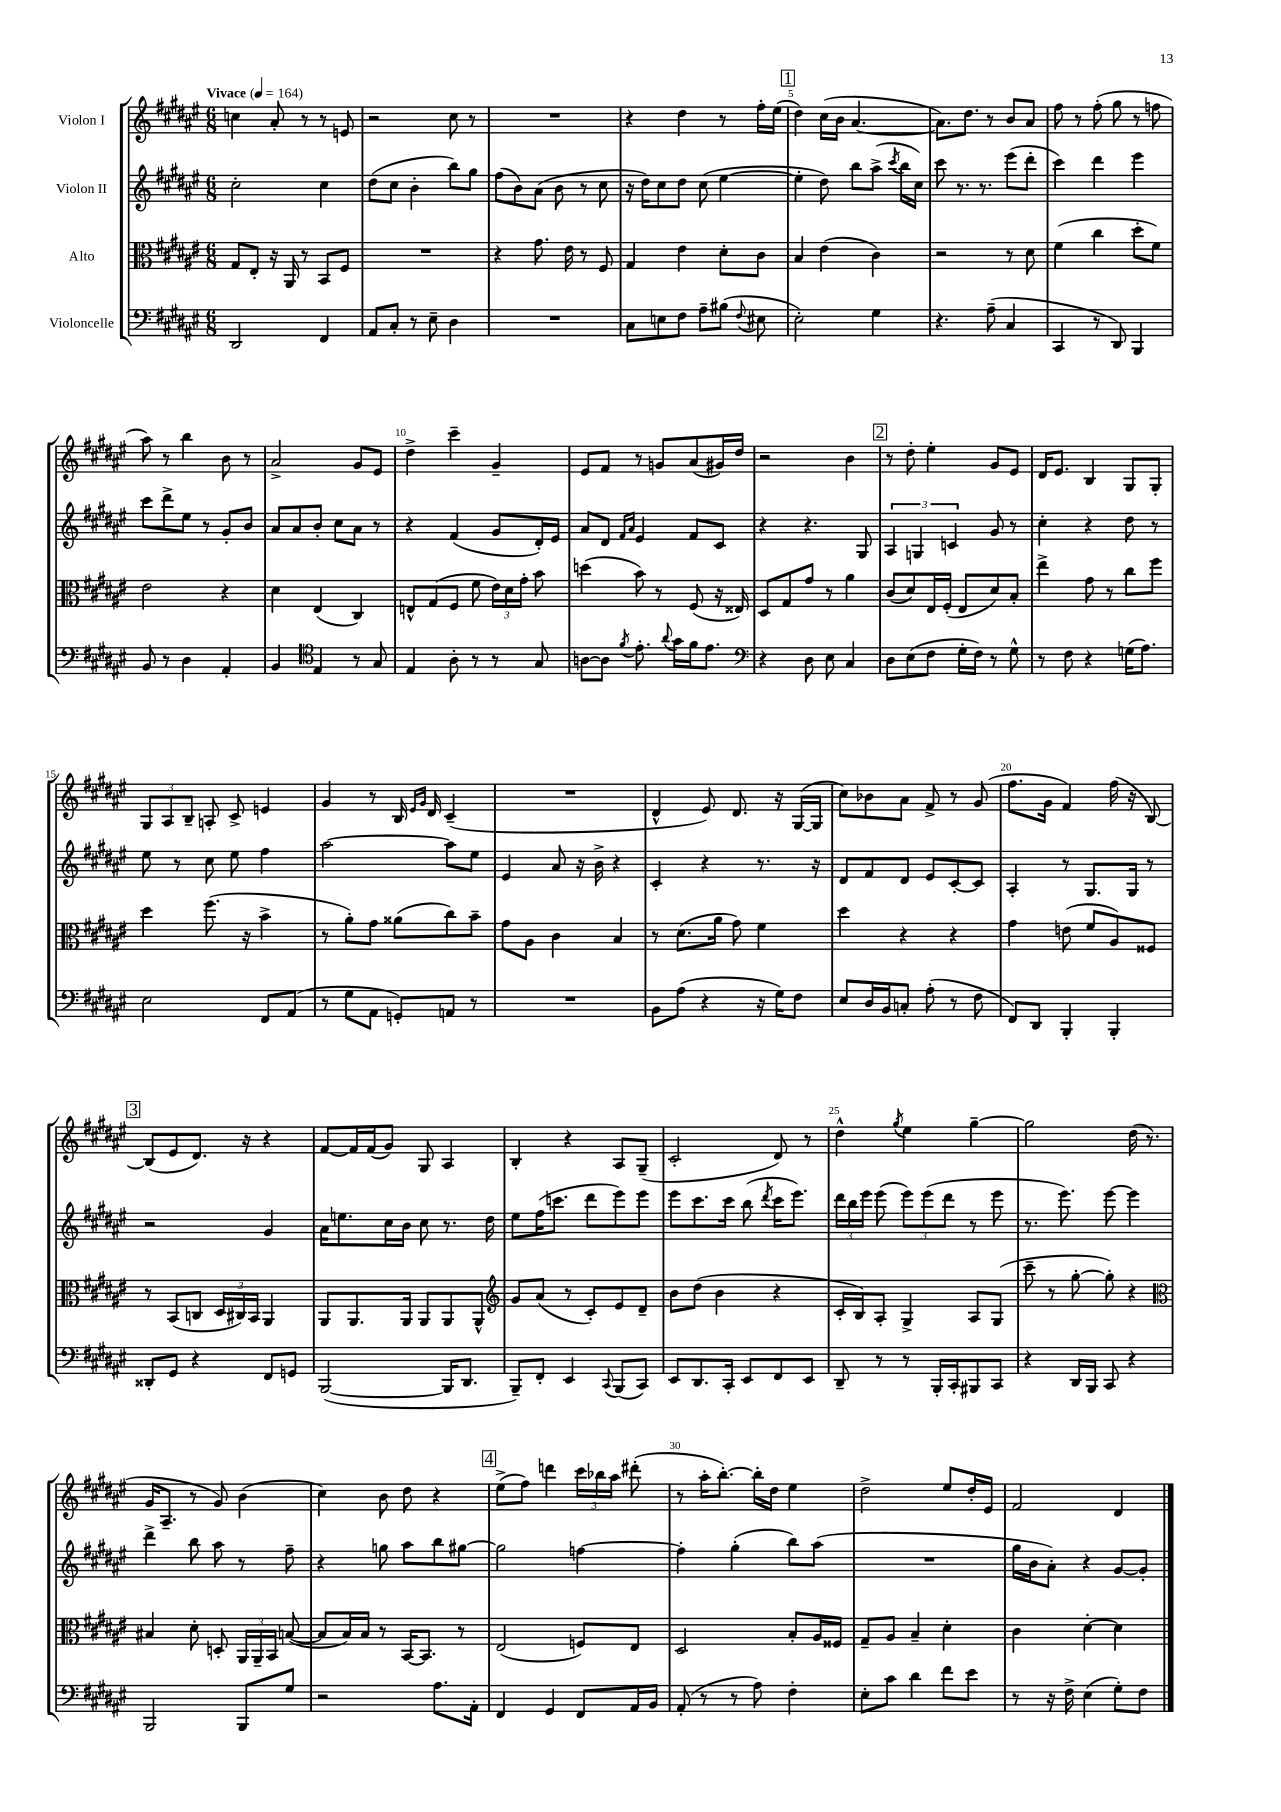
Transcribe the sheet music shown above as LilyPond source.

<<
\new StaffGroup <<
\new Staff = "s0" \with { instrumentName = "Violon I" } {
    \clef treble \key fis \major \numericTimeSignature \time 6/8 \tempo "Vivace" 4 = 164
    \autoBeamOff c''4 ais'8-. r8 r8 e'8 |
    r2 cis''8 r8 |
    R2. |
    r4 dis''4 r8 fis''16[-. eis''16]( |
    \mark \markup { \box "1" } dis''4) cis''16[( b'16] ais'4.~ |
    ais'8.[) dis''8.] r8 b'8[ ais'8] |
    fis''8 r8 fis''8-.( gis''8 r8 f''8 |
    ais''8) r8 b''4 b'8 r8 |
    ais'2-> gis'8[ eis'8] |
    dis''4-> cis'''4-- gis'4-- |
    eis'8[ fis'8] r8 g'8[ ais'8( gis'16) dis''16] |
    r2 b'4 |
    \mark \markup { \box "2" } r8 dis''8-. eis''4-. gis'8[ eis'8] |
    dis'16[ eis'8.] b4 gis8[ gis8]-. |
    \tuplet 3/2 { gis8[ ais8 b8]-- } a8-. cis'8-> e'4 |
    gis'4 r8 b16 \grace { eis'16[ gis'16] } dis'16 cis'4--( |
    R2. |
    dis'4-^ eis'8) dis'8. r16 gis16[~( gis16] |
    cis''8[) bes'8 ais'8] fis'8-> r8 gis'8( |
    fis''8.[ gis'16] fis'4) fis''16( r16 b8~) |
    \mark \markup { \box "3" } b8[( eis'8 dis'8.]) r16 r4 |
    fis'8[~ fis'16 fis'16( gis'8]) gis8 ais4 |
    b4-. r4 ais8[ gis8]--( |
    cis'2-. dis'8) r8 |
    dis''4-^ \acciaccatura { gis''8 } eis''4 gis''4~-- |
    gis''2 dis''16( r8. |
    gis'16[ ais8.]-- r8 gis'8) b'4( |
    cis''4) b'8 dis''8 r4 |
    \mark \markup { \box "4" } eis''8[->( fis''8]) d'''4 \tuplet 3/2 { cis'''16[ bes''16 ais''16] } dis'''8-.( |
    r8 ais''16[-. b''8.]~-.) b''16[-. dis''16] eis''4 |
    dis''2-> eis''8[ dis''16-. eis'16] |
    fis'2 dis'4 \bar "|." |
}
\new Staff = "s1" \with { instrumentName = "Violon II" } {
    \clef treble \key fis \major \numericTimeSignature \time 6/8
    \autoBeamOff cis''2-. cis''4 |
    dis''8[( cis''8] b'4-. b''8[) gis''8] |
    fis''8[( b'8) ais'8]( b'8 r8 cis''8 |
    r16 dis''16[) cis''8 dis''8] cis''8( eis''4~ |
    \mark \markup { \box "1" } eis''4-. dis''8) b''8[ ais''8]->( \acciaccatura { cis'''8 } b''16[ cis''16]) |
    cis'''8 r8. r8. eis'''8[( dis'''8]-. |
    cis'''4) dis'''4 eis'''4 |
    cis'''8[ dis'''8-> eis''8] r8 gis'8[-. b'8] |
    ais'8[ ais'8 b'8]-. cis''8[ ais'8] r8 |
    r4 fis'4( gis'8[ dis'16-.) eis'16] |
    ais'8[ dis'8] \grace { fis'16[ ais'16] } eis'4 fis'8[ cis'8] |
    r4 r4. gis8 |
    \mark \markup { \box "2" } \tuplet 3/2 { ais4 g4 c'4 } gis'8 r8 |
    cis''4-. r4 dis''8 r8 |
    eis''8 r8 cis''8 eis''8 fis''4 |
    ais''2~ ais''8[ eis''8] |
    eis'4 ais'8 r16 b'16-> r4 |
    cis'4-. r4 r8. r16 |
    dis'8[ fis'8 dis'8] eis'8[ cis'8~-. cis'8] |
    ais4-. r8 gis8.[ gis16] r8 |
    \mark \markup { \box "3" } r2 gis'4 |
    ais'16[ e''8. cis''16 b'16] cis''8 r8. dis''16 |
    eis''8[ fis''16( c'''8.] dis'''8[ eis'''8) eis'''8] |
    eis'''8[ cis'''8. cis'''16] b''8( \acciaccatura { dis'''8 } cis'''16[ eis'''8.]) |
    \tuplet 3/2 { dis'''16[ b''16 eis'''16] } eis'''8( \tuplet 3/2 { eis'''8[) eis'''8( dis'''8] } r8 eis'''8 |
    r8. eis'''8.) eis'''8~ eis'''4 |
    dis'''4-> b''8 ais''8 r8 fis''8-- |
    r4 g''8 ais''8[ b''8 gis''8]~ |
    \mark \markup { \box "4" } gis''2 f''4~ |
    f''4-. gis''4-.( b''8[) ais''8]( |
    R2. |
    gis''16[ b'16 ais'8]-.) r4 gis'8[~ gis'8]-. \bar "|." |
}
\new Staff = "s2" \with { instrumentName = "Alto" } {
    \clef alto \key fis \major \numericTimeSignature \time 6/8
    \autoBeamOff gis8[ eis8]-. r16 ais,16 r8 b,8[ fis8] |
    R2. |
    r4 gis'8. eis'16 r8 fis8 |
    gis4 eis'4 dis'8[-. cis'8] |
    \mark \markup { \box "1" } b4 eis'4( cis'4) |
    r2 r8 dis'8 |
    fis'4( cis''4 dis''8[-. fis'8]) |
    eis'2 r4 |
    dis'4 eis4( cis4) |
    e8[-^ gis8( fis8] fis'8 \tuplet 3/2 { eis'16[) dis'16 gis'16]-. } b'8 |
    d''4( b'8) r8 fis8( r16 eisis16) |
    dis8[ gis8 gis'8] r8 ais'4 |
    \mark \markup { \box "2" } cis'8[( dis'8) eis16 fis16]-.( eis8[ dis'8) b8]-. |
    eis''4-> gis'8 r8 cis''8[ fis''8] |
    dis''4 fis''8.( r16 b'4-> |
    r8 ais'8[-.) gis'8] aisis'8[( cis''8) b'8]-- |
    gis'8[ ais8] cis'4 b4 |
    r8 dis'8.[( ais'16] gis'8) fis'4 |
    dis''4 r4 r4 |
    gis'4 e'8( fis'8[ ais8) fisis8] |
    \mark \markup { \box "3" } r8 b,8[( c8] \tuplet 3/2 { dis16[ cis16) b,16] } ais,4 |
    ais,8[ ais,8. ais,16] ais,8[ ais,8 ais,8]-^ |
    \clef treble gis'8[ ais'8]( r8 cis'8[-.) eis'8 dis'8]-- |
    b'8[ dis''8]( b'4 r4 |
    cis'16[-. b16) ais8]-. gis4-> ais8[ gis8]( |
    cis'''8-- r8 gis''8~-. gis''8-.) r4 |
    \clef alto bis4 dis'8-. d8-. \tuplet 3/2 { ais,16[ ais,16-- b,16] } b8~( |
    b8[ b16) b16] r8 b,16[~ b,8.] r8 |
    \mark \markup { \box "4" } eis2( f8[) eis8] |
    dis2 b8[-. ais16 fisis16] |
    gis8[-- ais8] b4-- dis'4-. |
    cis'4 dis'4~-. dis'4 \bar "|." |
}
\new Staff = "s3" \with { instrumentName = "Violoncelle" } {
    \clef bass \key fis \major \numericTimeSignature \time 6/8
    \autoBeamOff dis,2 fis,4 |
    ais,8[ cis8]-. r8 eis8-- dis4 |
    R2. |
    cis8[ e8 fis8] ais8[-- bis8]( \appoggiatura { fis8 } eis8 |
    \mark \markup { \box "1" } eis2-.) gis4 |
    r4. ais8--( cis4 |
    cis,4 r8 dis,8) b,,4 |
    b,8 r8 dis4 ais,4-. |
    b,4 \clef tenor eis4 r8 gis8 |
    eis4 ais8-. r8 r8 gis8 |
    a8[~ a8] \acciaccatura { fis'8 } eis'8.-. \appoggiatura { ais'8 } gis'16[ fis'16 eis'8.] |
    \clef bass r4 dis8 eis8 cis4 |
    \mark \markup { \box "2" } dis8[ eis8( fis8] gis16[-. fis16]) r8 gis8-^ |
    r8 fis8 r4 g16[( ais8.]) |
    eis2 fis,8[ ais,8]( |
    r8 gis8[ ais,8] g,8[-.) a,8] r8 |
    R2. |
    b,8[ ais8]( r4 r16 gis16[) fis8] |
    eis8[ dis16 b,16 c8]-. ais8-.( r8 fis8 |
    fis,8[) dis,8] b,,4-. b,,4-. |
    \mark \markup { \box "3" } disis,8[-. gis,8] r4 fis,8[ g,8] |
    b,,2~( b,,16[ dis,8.] |
    b,,8[--) fis,8]-. eis,4 \appoggiatura { cis,8 } b,,8[( cis,8]) |
    eis,8[ dis,8. cis,16]-. eis,8[ fis,8 eis,8] |
    dis,8-- r8 r8 b,,16[-. cis,16-. bis,,8 cis,8] |
    r4 dis,16[ b,,16] cis,8 r4 |
    b,,2 b,,8[ gis8] |
    r2 ais8.[ ais,16]-. |
    \mark \markup { \box "4" } fis,4 gis,4 fis,8[ ais,16 b,16] |
    ais,8-.( r8 r8 ais8) fis4-. |
    eis8[-. cis'8] dis'4 fis'8[ eis'8] |
    r8 r16 fis16-> eis4( gis8[-.) fis8] \bar "|." |
}
>>
>>
\layout { \context { \Score \override BarNumber.break-visibility = ##(#f #t #t) barNumberVisibility = #(every-nth-bar-number-visible 5) } }
